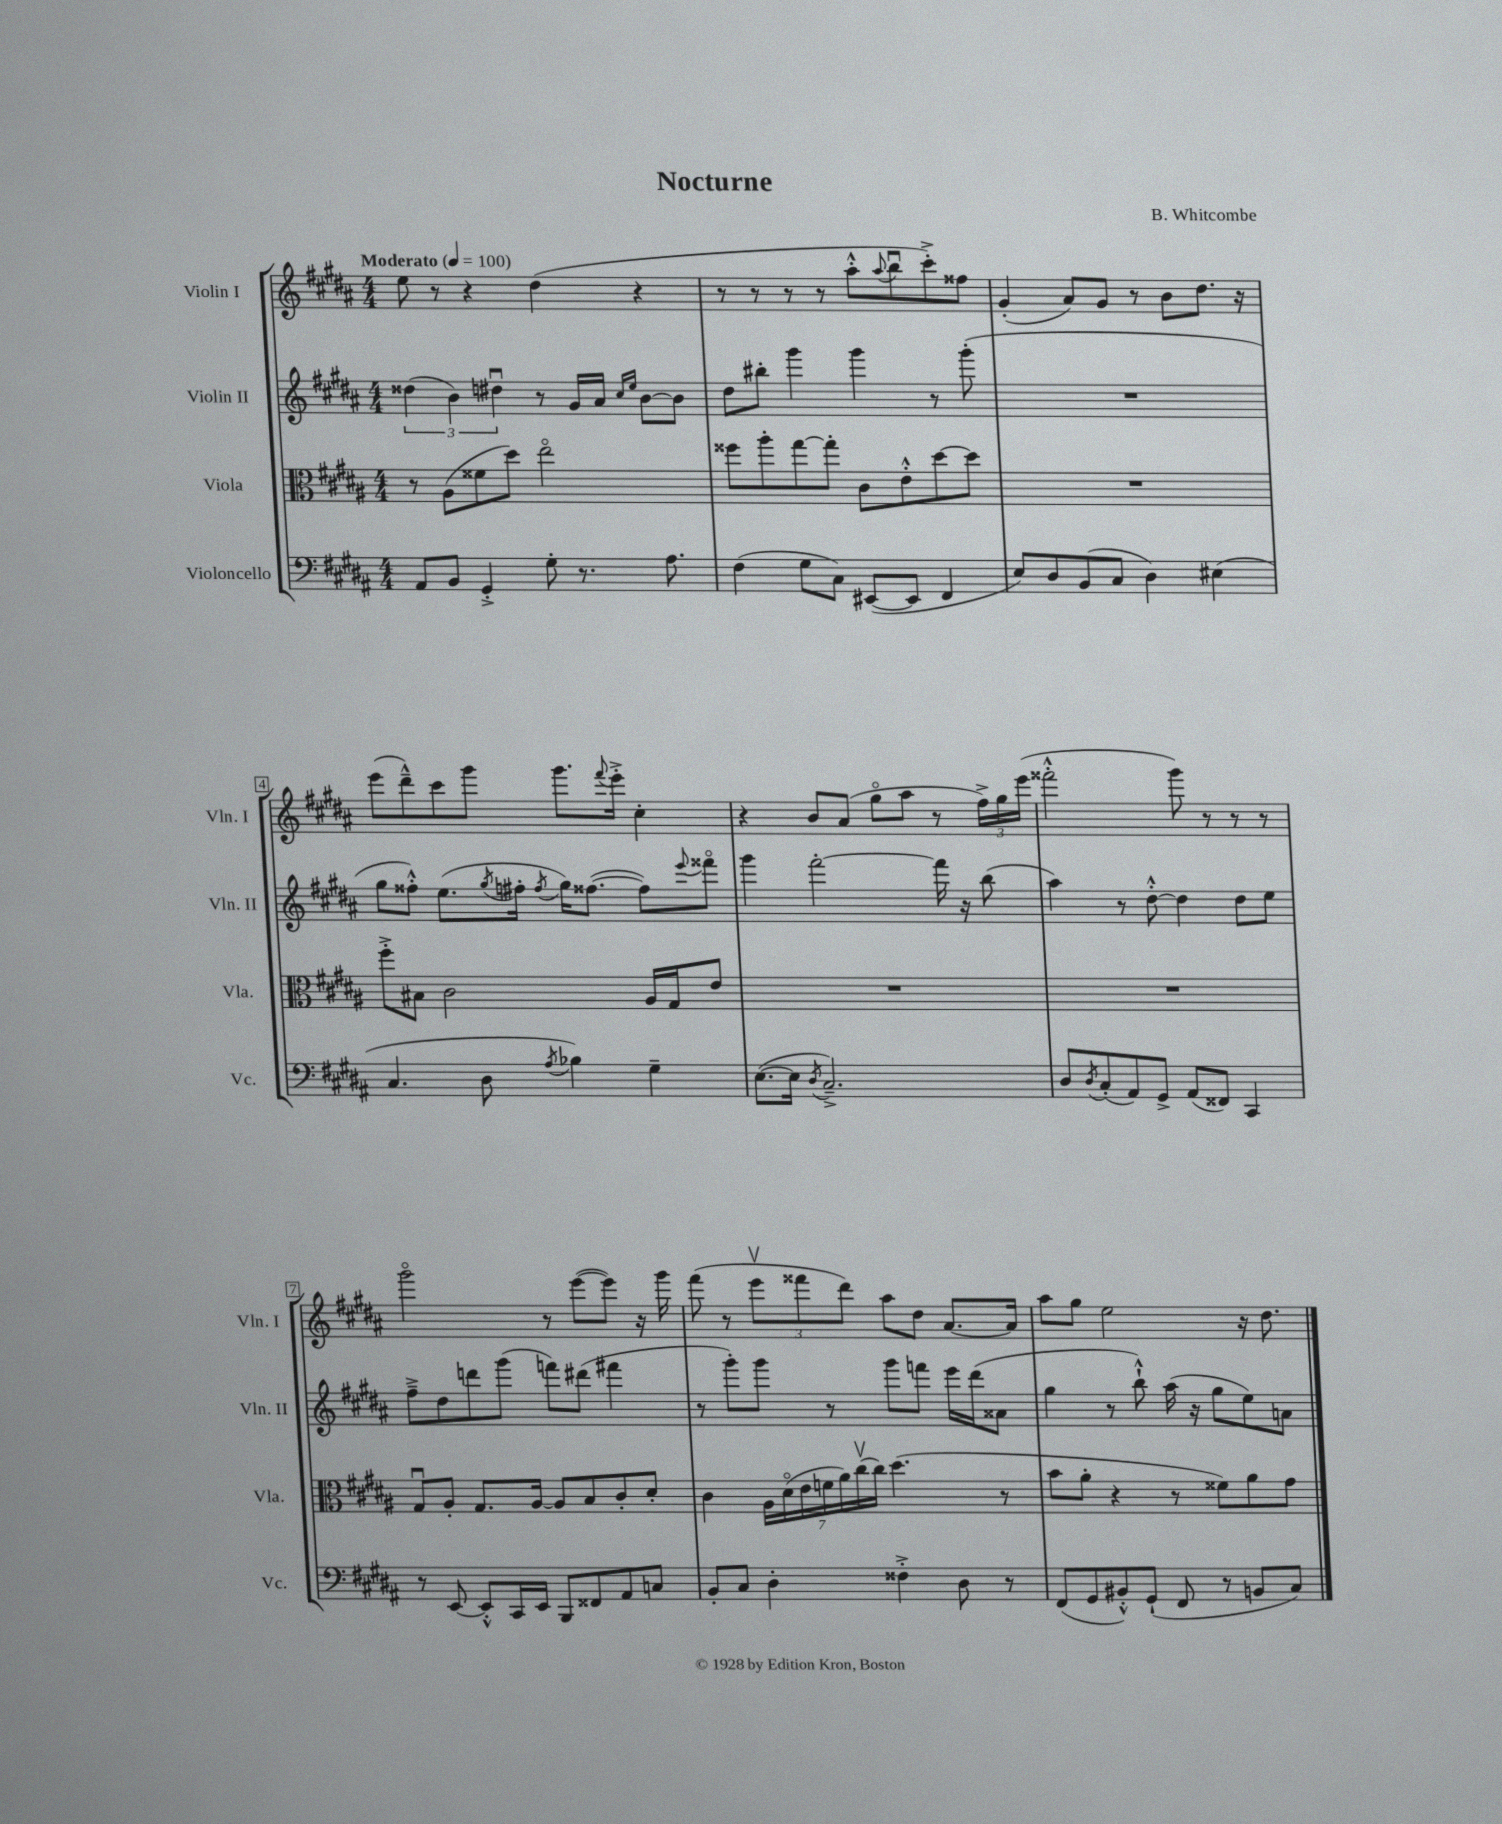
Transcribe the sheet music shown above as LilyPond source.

\header { title = "Nocturne" composer = "B. Whitcombe" }
<<
\new StaffGroup <<
\new Staff = "s0" \with { instrumentName = "Violin I" shortInstrumentName = "Vln. I" } {
    \clef treble \key b \major \numericTimeSignature \time 4/4 \tempo "Moderato" 4 = 100
    e''8 r8 r4 dis''4( r4 |
    r8 r8 r8 r8 ais''8-.-^ \appoggiatura { ais''8 } b''8\downbow cis'''8-.->) fisis''8 |
    gis'4-.( ais'8) gis'8 r8 b'8 dis''8. r16 |
    e'''8( dis'''8---^) cis'''8 gis'''8 gis'''8. \appoggiatura { fis'''8 } e'''16-.-> cis''4-. |
    r4 b'8 ais'8( gis''8\flageolet ais''8 r8 \tuplet 3/2 { fis''16->) gis''16 e'''16( } |
    fisis'''2-.-^ gis'''8) r8 r8 r8 |
    gis'''2\flageolet r8 e'''8~( e'''8) r16 gis'''16 |
    fis'''8( r8 \tuplet 3/2 { e'''8\upbow fisis'''8 dis'''8) } ais''8 dis''8 ais'8.~ ais'16 |
    ais''8 gis''8 e''2 r16 dis''8. \bar "|." |
}
\new Staff = "s1" \with { instrumentName = "Violin II" shortInstrumentName = "Vln. II" } {
    \clef treble \key b \major \numericTimeSignature \time 4/4
    \tuplet 3/2 { disis''4( b'4) dis''4\downbow } r8 gis'16 ais'16 \grace { cis''16 e''16 } b'8~ b'8 |
    dis''8 bis''8-. gis'''4 gis'''4 r8 gis'''8-.( |
    R1 |
    gis''8 fisis''8-.-^) e''8.( \acciaccatura { gis''8 } fis''16-. \acciaccatura { fis''8 } gis''16) fisis''8.~( fisis''8) \appoggiatura { e'''8 } fisis'''8\flageolet |
    gis'''4 fis'''2~-. fis'''16 r16 b''8( |
    ais''4) r8 dis''8~-.-^ dis''4 dis''8 e''8 |
    fis''8---> dis''8 d'''8 gis'''8( f'''8) dis'''8( fis'''4 |
    r8 gis'''8-.) gis'''8 r8 gis'''8 f'''8 e'''16 dis'''16( aisis'8 |
    gis''4 r8 b''8-!-^) ais''16( r16 gis''8 e''8) a'8 \bar "|." |
}
\new Staff = "s2" \with { instrumentName = "Viola" shortInstrumentName = "Vla." } {
    \clef alto \key b \major \numericTimeSignature \time 4/4
    r8 ais8( fisis'8 dis''8) e''2\flageolet |
    fisis''8 ais''8-. gis''8~ gis''8-. cis'8 e'8-.-^ dis''8~ dis''8 |
    R1 |
    fis''8-.-> bis8 cis'2 ais16 gis16 e'8 |
    R1 |
    R1 |
    gis8\downbow ais8-. gis8. ais16~ ais8 b8 cis'8-. dis'8-. |
    cis'4 \tuplet 7/4 { ais16 dis'16\flageolet( e'16 f'16 ais'16) cis''16\upbow( cis''16) } dis''4.( r8 |
    b'8 ais'8-. r4 r8 fisis'8) ais'8 gis'8 \bar "|." |
}
\new Staff = "s3" \with { instrumentName = "Violoncello" shortInstrumentName = "Vc." } {
    \clef bass \key b \major \numericTimeSignature \time 4/4
    ais,8 b,8 gis,4-.-> gis8-. r8. ais8. |
    fis4( gis8 cis8) eis,8~( eis,8 fis,4 |
    e8) dis8 b,8( cis8 dis4) eis4( |
    cis4. dis8 \acciaccatura { ais8 } bes4) gis4-- |
    e8.~( e16 \acciaccatura { dis8 } cis2.--->) |
    dis8 \acciaccatura { dis8 } cis8-.( ais,8) gis,8-> ais,8( fisis,8) cis,4 |
    r8 e,8~ e,8-.-^ cis,16 e,16 b,,8 fisis,8 ais,8 c8 |
    b,8-. cis8 dis4-. fisis4-.-> dis8 r8 |
    fis,8( gis,8 bis,8-.-^) gis,8-!( fis,8 r8 b,8 cis8) \bar "|." |
}
>>
>>
\layout { \context { \Score \override BarNumber.stencil = #(make-stencil-boxer 0.1 0.3 ly:text-interface::print) } }
